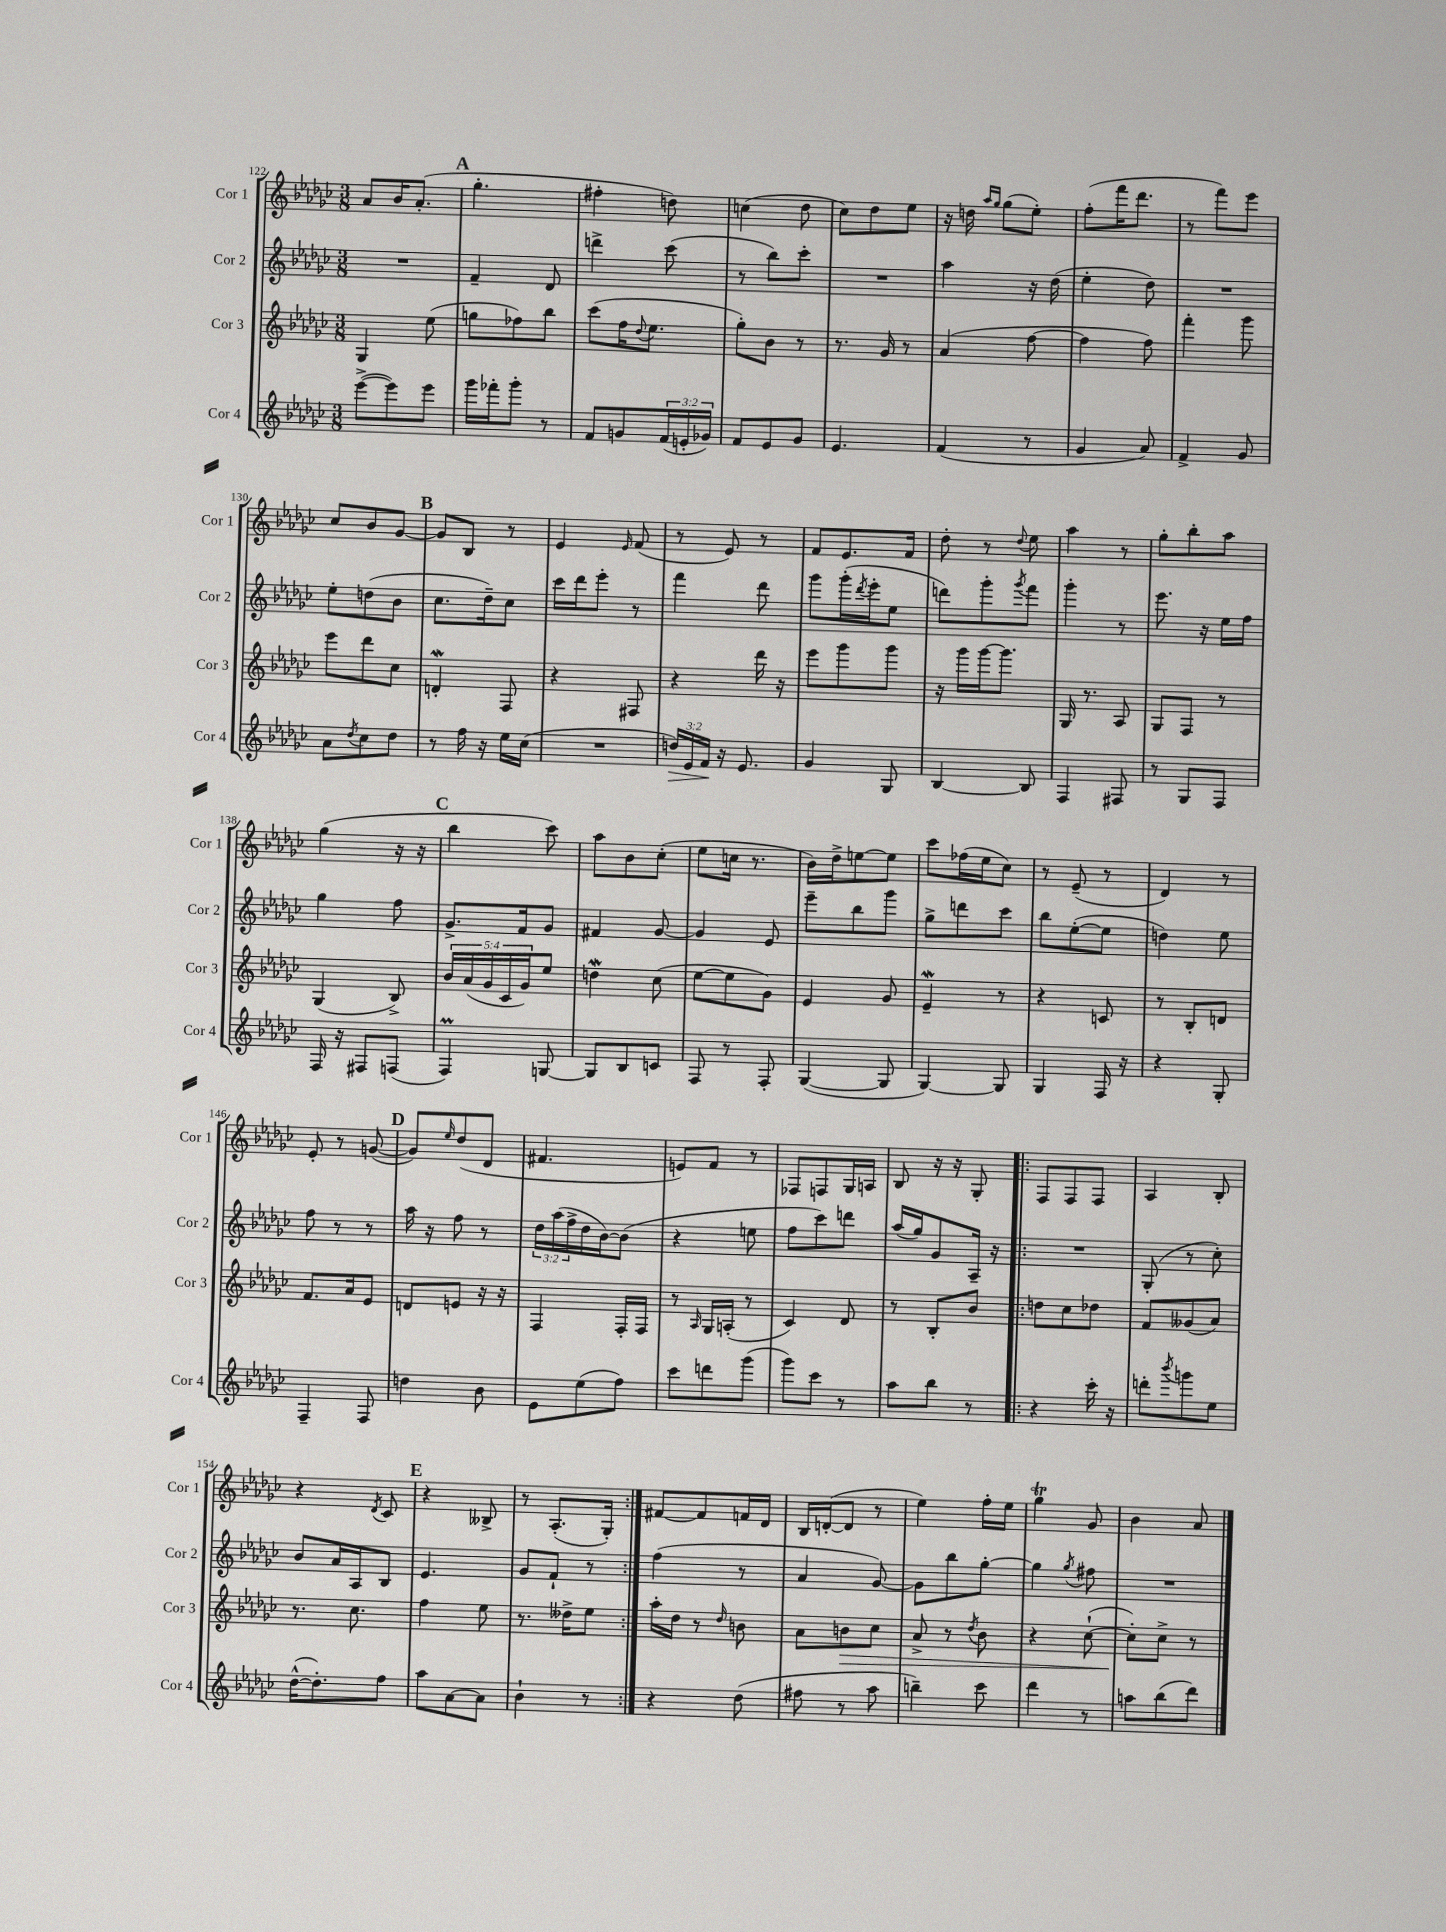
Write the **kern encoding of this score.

**kern	**dynam	**kern	**dynam	**kern	**kern
*part4	*part4	*part3	*part3	*part2	*part1
*staff4	*staff4	*staff3	*staff3	*staff2	*staff1
*I"Cor 4	*	*I"Cor 3	*	*I"Cor 2	*I"Cor 1
*I'Cor 4	*	*I'Cor 3	*	*I'Cor 2	*I'Cor 1
*clefG2	*	*clefG2	*	*clefG2	*clefG2
*k[b-e-a-d-g-c-]	*	*k[b-e-a-d-g-c-]	*	*k[b-e-a-d-g-c-]	*k[b-e-a-d-g-c-]
*M3/8	*	*M3/8	*	*M3/8	*M3/8
=122	=122	=122	=122	=122	=122
([8eee-^\L	.	4G-/	.	4.r	8a-/L
8eee-\])	.	.	.	.	16b-/K
.	.	.	.	.	(8.a-'/J
8eee-\J	.	(8ee-\	.	.	.
!!LO:REH:place=s1:t=A
=123	=123	=123	=123	=123	=123
16ggg-\LL	.	8ggn\L	.	4f~/	4.gg-'\
16fff-X'\J	.	.	.	.	.
8ggg-'\J	.	8ff-X\)	.	.	.
8r	.	8bb-\J	.	8d-/	.
=124	=124	=124	=124	=124	=124
8f/L	.	(8ccc-\L	.	4dddn^\	4ff#X'\
8gn/	.	16ff\K	.	.	.
.	.	8qqdd-/	.	.	.
.	.	8.ee-\J	.	.	.
(24f/L	.	.	.	(8ccc-\	8ddn\)
24en'/	.	.	.	.	.
24g-X/JJ)	.	.	.	.	.
=125	=125	=125	=125	=125	=125
8f/L	.	8gg-'\L)	.	8r	(4ccn\
8e-/	.	8b-\J	.	8bb-\L)	.
8g-/J	.	8r	.	8ccc-'\J	8dd-\
=126	=126	=126	=126	=126	=126
4.e-/	.	8.r	.	4.r	8cc-\L)
.	.	.	.	.	8dd-\
.	.	16g-/	.	.	.
.	.	8r	.	.	8ee-\J
=127	=127	=127	=127	=127	=127
(4f/	.	(4a-/	.	4aa-\	16r
.	.	.	.	.	16ddn\
.	.	.	.	.	16qqaa-/LL
.	.	.	.	.	16qqgg-/JJ
.	.	.	.	.	(8gg-\L
8r	.	[8ff\	.	16r	8ee-'\J)
.	.	.	.	(16dd-\	.
=128	=128	=128	=128	=128	=128
4g-/	.	4ff\]	.	4ee-'\	(8ff'\L
.	.	.	.	.	16fff\K
.	.	.	.	.	8.ddd-\J
8a-/)	.	8ff\)	.	8dd-\)	.
=129	=129	=129	=129	=129	=129
4f^/	.	4fff'\	.	4.r	8r
.	.	.	.	.	8fff\L)
8g-/	.	8ggg-\	.	.	8eee-\J
!!LO:LB:g=z
=130	=130	=130	=130	=130	=130
8a-\L	.	8eee-\L	.	8ee-'\L	8cc-/L
8qdd-/	.	.	.	.	.
8cc-\	.	8ddd-\	.	(8ddn\	8b-/
8dd-\J	.	8cc-\J	.	8b-\J	[8g-/J
!!LO:REH:place=s1:t=B
=131	=131	=131	=131	=131	=131
8r	.	4dnW'/	.	8.cc-\L	8g-/L]
16ff\	.	.	.	.	8B-/J
16r	.	.	.	16dd-~\k)	.
16ee-\LL	.	8F/	.	8cc-\J	8r
(16cc-\JJ	.	.	.	.	.
=132	=132	=132	=132	=132	=132
4.r	.	4r	.	16ccc-\LL	4e-/
.	.	.	.	16ddd-\J	.
.	.	.	.	8eee-'\J	.
.	.	.	.	.	16qqe-/
.	.	8F#X/	.	8r	(8f/
=133	=133	=133	=133	=133	=133
!	!LO:HP:b	!	!	!	!
24ddn/LL)	>	4r	.	4fff\	8r
24e-/	.	.	.	.	.
24f/JJ	.	.	.	.	.
16r	]	.	.	.	8e-/)
8.e-/	.	.	.	.	.
.	.	16ddd-\	.	8ddd-\	8r
.	.	16r	.	.	.
=134	=134	=134	=134	=134	=134
4g-/	.	8eee-\L	.	8ggg-\L	8f/L
.	.	8ggg-\	.	(16ggg-'\L	8.e-/
.	.	.	.	8qddd-/	.
.	.	.	.	16eee-'\J	.
8G-/	.	8ggg-\J	.	8ee-\J	.
.	.	.	.	.	16f/Jk
=135	=135	=135	=135	=135	=135
[4B-/	.	16r	.	8dddn\L)	8dd-'\
.	.	16ggg-\LL	.	.	.
.	.	[16ggg-\J	.	8ggg-'\	8r
.	.	8.ggg-\J]	.	.	.
.	.	.	.	8qggg-/	8qqdd-/
8B-/]	.	.	.	8fff\J	8ee-\
=136	=136	=136	=136	=136	=136
4F/	.	16G-/	.	4ggg-'\	4aa-\
.	.	8.r	.	.	.
8F#X/	.	8A-/	.	8r	8r
=137	=137	=137	=137	=137	=137
8r	.	8G-/L	.	8.eee-\	8gg-'\L
8G-/L	.	8F/J	.	.	8bb-'\
.	.	.	.	16r	.
8F/J	.	8r	.	16ee-\LL	8aa-\J
.	.	.	.	16ff\JJ	.
!!LO:LB:g=z
=138	=138	=138	=138	=138	=138
16F/	.	(4G-/	.	4gg-\	(4gg-\
16r	.	.	.	.	.
8F#X/L	.	.	.	.	.
(8Fn/J	.	8B-^/)	.	8ff\	16r
.	.	.	.	.	16r
!!LO:REH:place=s1:t=C
=139	=139	=139	=139	=139	=139
4Fm/)	.	20b-/LL	.	8.g-^/L	4bb-\
.	.	(20a-/	.	.	.
.	.	20g-/	.	.	.
.	.	20c-/	.	.	.
.	.	.	.	16f/k	.
.	.	20g-/J)	.	.	.
[8Gn/	.	8ee-/J	.	8g-/J	8ccc-\)
=140	=140	=140	=140	=140	=140
8G/L]	.	4ddnW\	.	4f#X/	8aa-\L
8B-/	.	.	.	.	8b-\
8cn/J	.	(8cc-\	.	[8g-/	(8cc-'\J
=141	=141	=141	=141	=141	=141
8F/	.	[8ee-\L	.	4g-/]	8ee-\L
8r	.	8ee-\]	.	.	16ccn\Jk
.	.	.	.	.	8.r
8F'/	.	8g-\J)	.	8e-/	.
=142	=142	=142	=142	=142	=142
([4G-/	.	4e-/	.	8eee-~\L	16b-\LL)
.	.	.	.	.	16dd-^\J
.	.	.	.	8bb-\	[8een\
8G-/]	.	8g-/	.	8ggg-\J	8ee\J]
=143	=143	=143	=143	=143	=143
[4G-/)	.	4e-W~/	.	8gg-^\L	8ccc-\L
.	.	.	.	8dddn\	(16ff-X\L
.	.	.	.	.	16ee-\J
8G-/]	.	8r	.	8ccc-\J	8cc-\J)
=144	=144	=144	=144	=144	=144
4G-/	.	4r	.	8bb-\L	8r
.	.	.	.	([8ee-'\	(8e-~/
16F/	.	8cn/	.	8ee-\J]	8r
16r	.	.	.	.	.
=145	=145	=145	=145	=145	=145
4r	.	8r	.	4ddn\)	4d-/)
.	.	8B-'/L	.	.	.
8G-'/	.	8dn/J	.	8ee-\	8r
!!LO:LB:g=z
=146	=146	=146	=146	=146	=146
4F~/	.	8.f/L	.	8ff\	8e-'/
.	.	.	.	8r	8r
.	.	16a-/k	.	.	.
8F/	.	8e-/J	.	8r	([8gn/
!!LO:REH:place=s1:t=D
=147	=147	=147	=147	=147	=147
4ddn\	.	8dn/L	.	16aa-\	8g/L])
.	.	.	.	16r	.
.	.	.	.	.	16qqee-/
.	.	8en/J	.	8ff\	(8dd-/
8b-\	.	16r	.	8r	8d-/J
.	.	16r	.	.	.
=148	=148	=148	=148	=148	=148
8e-\L	.	4F/	.	24dd-\LL	4.f#X/
.	.	.	.	(24aa-\	.
.	.	.	.	24ff^\	.
(8ee-\	.	.	.	16dd-\	.
.	.	.	.	[16b-\J)	.
8ff\J)	.	16F'/LL	.	(8b-\J]	.
.	.	16F/JJ	.	.	.
=149	=149	=149	=149	=149	=149
8ccc-\L	.	8r	.	4r	8en/L)
.	.	16qqA-/	.	.	.
8dddn\	.	16G-/LL	.	.	8f/J
.	.	(16An'/JJ	.	.	.
(8ggg-\J	.	8r	.	8een\	8r
=150	=150	=150	=150	=150	=150
8ggg-\L)	.	4c-/)	.	8ff\L	8F-X/L
8ccc-\J	.	.	.	8ccc-\)	8Fn/
8r	.	8d-/	.	8dddn\J	16G-/L
.	.	.	.	.	16An/JJ
=151	=151	=151	=151	=151	=151
8aa-\L	.	8r	.	(16aa-/LL	8B-/
.	.	.	.	16gg-/J)	.
8bb-\J	.	8B-'/L	.	8g-/	16r
.	.	.	.	.	16r
8r	.	8b-/J	.	16A-~/Jk	8G-'/
.	.	.	.	16r	.
=152!|:	=152!|:	=152!|:	=152!|:	=152!|:	=152!|:
4r	.	8ddn\L	.	4.r	8F/L
.	.	8cc-\	.	.	8F/
16ccc-'\	.	8dd-X\J	.	.	8F/J
16r	.	.	.	.	.
=153	=153	=153	=153	=153	=153
8dddn'\L	.	8f/L	.	(8G-'/	4A-/
8qbbb-/	.	.	.	.	.
8gggn\	.	(8g--X/	.	8r	.
8ee-\J	.	8a-/J)	.	8cc-'\)	8B-'/
!!LO:LB:g=z
=154	=154	=154	=154	=154	=154
([16dd-^^\KL	.	8.r	.	8b-/L	4r
8.dd-'\])	.	.	.	.	.
.	.	.	.	16a-/L	.
.	.	8.cc-\	.	16A-/J	.
.	.	.	.	.	8qd-/
8ff\J	.	.	.	8B-/J	8c-/
!!LO:REH:place=s1:t=E
=155	=155	=155	=155	=155	=155
8aa-\L	.	4ff\	.	4.e-/	4r
[8a-\	.	.	.	.	.
8a-\J]	.	8ee-\	.	.	8B--X^/
=156	=156	=156	=156	=156	=156
4b-`\	.	8.r	.	8g-/L	8r
.	.	.	.	8f`/J	(8.A-'/L
.	.	16dd--X^\KL	.	.	.
8r	.	8ee-\J	.	8r	.
.	.	.	.	.	16G-'/Jk)
=157:|!	=157:|!	=157:|!	=157:|!	=157:|!	=157:|!
4r	.	16aa-'\LL	.	(4ff\	[8f#X/L
.	.	16dd-\JJ	.	.	.
.	.	8r	.	.	8f#/]
.	.	16qqdd-/	.	.	.
(8dd-\	.	8bn\	.	8r	16fn/L
.	.	.	.	.	16d-/JJ
=158	=158	=158	=158	=158	=158
8ff#X\	.	8a-\L	.	4a-/	16B-/LL
.	.	.	.	.	([16dn'/J
!	!	!	!LO:HP:b	!	!
8r	.	8bn\	>	.	8d/J]
8aa-\	.	8cc-\J	.	[8g-/)	8r
=159	=159	=159	=159	=159	=159
4bbn~\)	.	8a-^/	.	8g-\L]	4ee-\)
.	.	8r	.	8bb-\	.
.	.	8qdd-/	.	.	.
8ccc-\	.	8b-\	.	[8gg-'\J	16ff'\LL
.	.	.	.	.	16ee-\JJ
=160	=160	=160	=160	=160	=160
4ddd-\	.	4r	.	4gg-\]	4gg-T\
.	.	.	.	8qgg-/	.
8r	.	([8cc-`\	.	8ff#X\	8g-/
=161	=161	=161	=161	=161	=161
8aan\L	.	8cc-'\L])	.	4.r	4b-\
(8bb-\	.	8cc-^\J	]	.	.
8ddd-\J)	.	8r	.	.	8a-/
==	==	==	==	==	==
*-	*-	*-	*-	*-	*-
